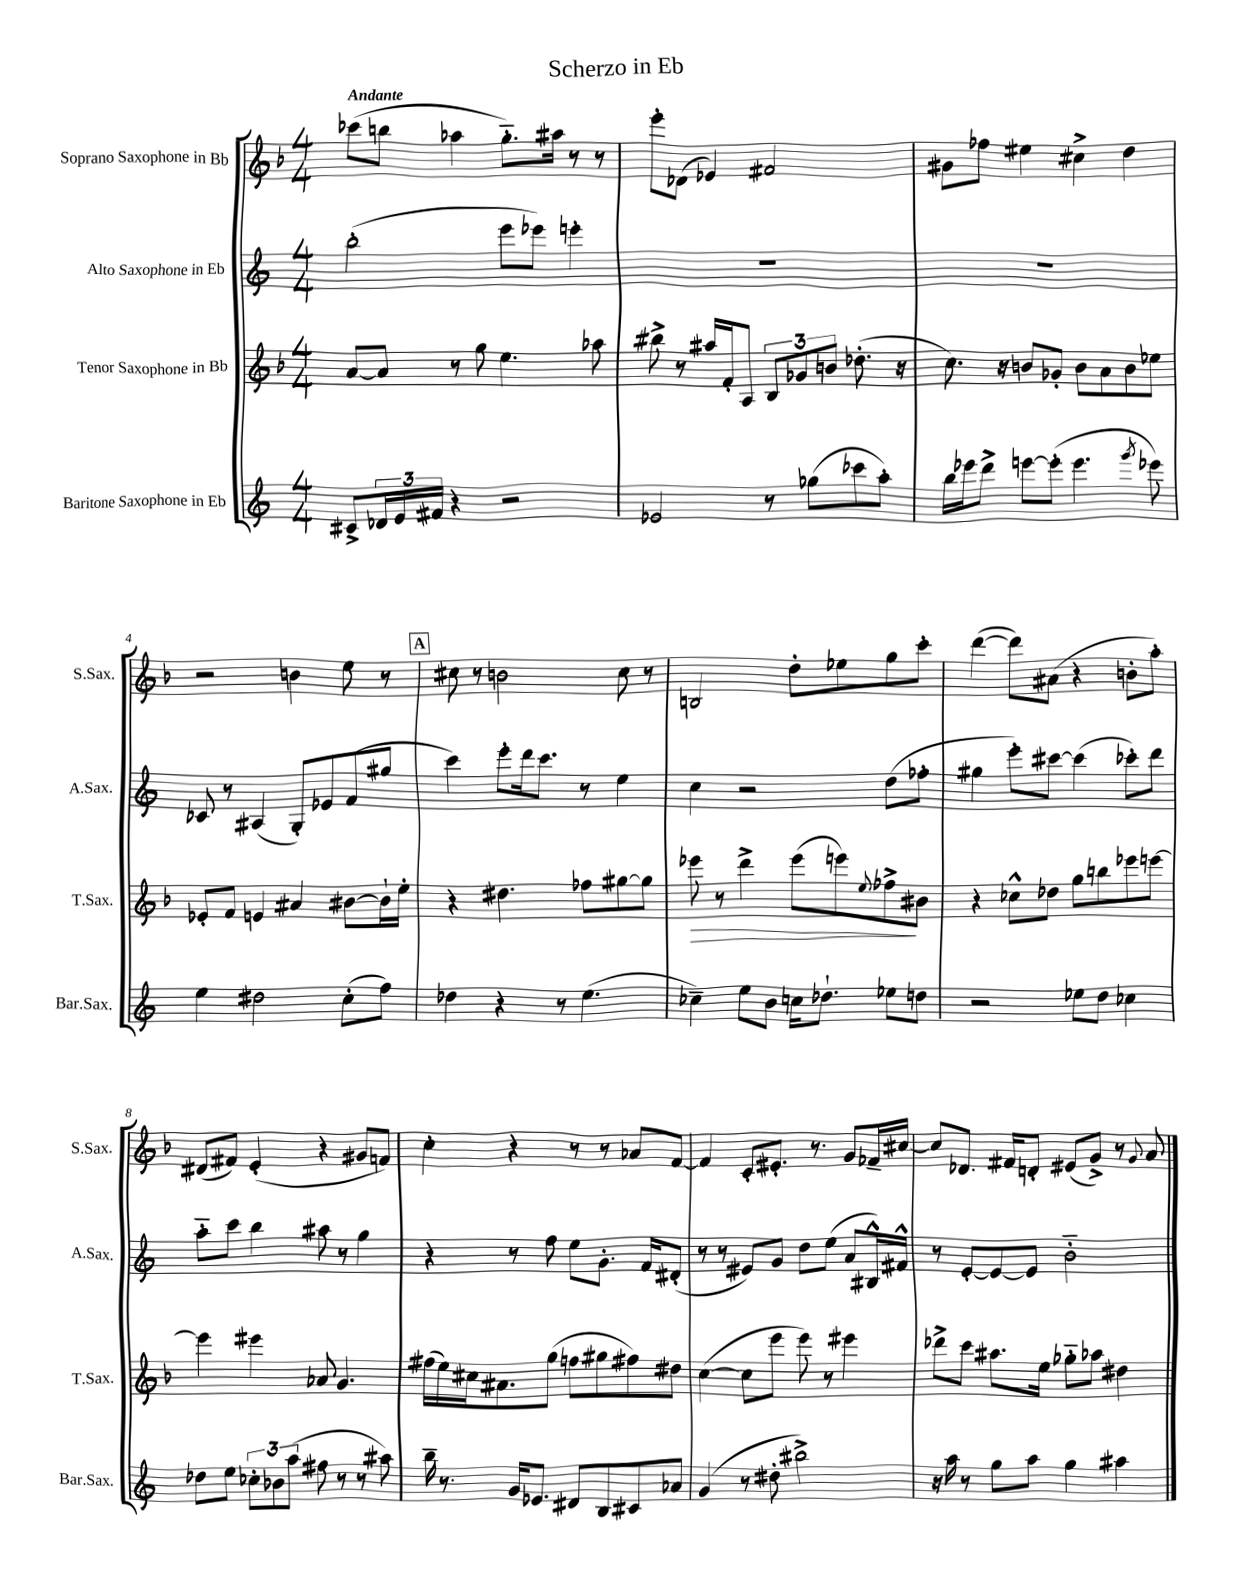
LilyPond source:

\header { title = "Scherzo in Eb" }
<<
\new StaffGroup <<
\new Staff = "s0" \with { instrumentName = "Soprano Saxophone in Bb" shortInstrumentName = "S.Sax." } {
    \clef treble \key f \major \numericTimeSignature \time 4/4 \tempo "Andante"
    ces'''8( b''8 aes''4 g''8.-_) ais''16 r8 r8 |
    e'''8-. des'8( ees'4) fis'2 |
    gis'8 fes''8 eis''4 cis''4-> d''4 |
    r2 b'4 e''8 r8 |
    \mark \markup { \box "A" } cis''8 r8 b'2 cis''8 r8 |
    b2 d''8-. ees''8 g''8 c'''8-. |
    d'''4~( d'''8) ais'8( r4 b'8-. a''8-.) |
    dis'8( fis'8) e'4-.( r4 gis'8 f'8) |
    c''4-. r4 r8 r8 aes'8 f'8~ |
    f'4 c'8-. eis'8.-. r8. g'8 fes'16-- cis''16~ |
    cis''8 des'8. fis'16 d'8-. eis'8( g'8->) r8 \appoggiatura { g'8 } a'8 \bar "|." |
}
\new Staff = "s1" \with { instrumentName = "Alto Saxophone in Eb" shortInstrumentName = "A.Sax." } {
    \clef treble \key c \major \numericTimeSignature \time 4/4
    b''2-.( e'''8 ees'''8) e'''4-. |
    R1 |
    R1 |
    ces'8 r8 ais4( g8-.) ees'8 f'8( gis''8 |
    \mark \markup { \box "A" } c'''4) e'''8-. d'''16 c'''8. r8 e''4 |
    c''4 r2 d''8( fes''8-. |
    gis''4 e'''8-.) cis'''8~ cis'''4( ces'''8-.) d'''8 |
    a''8-_ c'''8 b''4 ais''8 r8 g''4 |
    r4 r8 f''8 e''8 g'8.-. f'16 dis'8-.( |
    r8 r8 eis'8) g'8 d''8 e''8( a'8 bis16-^) fis'16-^ |
    r8 e'8~-. e'8~ e'8 b'2-_ \bar "|." |
}
\new Staff = "s2" \with { instrumentName = "Tenor Saxophone in Bb" shortInstrumentName = "T.Sax." } {
    \clef treble \key f \major \numericTimeSignature \time 4/4
    a'8~ a'8 r8 g''8 e''4. aes''8 |
    bis''8-> r8 ais''16 f'16-. a8 \tuplet 3/2 { bes8 ges'8 b'8 } des''8.-.( r16 |
    c''8.) r16 b'8 ges'8-. b'8 a'8 b'8 ees''8 |
    ees'8-. f'8 e'4 ais'4 bis'8~ bis'16-! e''16-. |
    \mark \markup { \box "A" } r4 dis''4. fes''8 gis''8~ gis''8 |
    ees'''8\> r8 d'''4-> ees'''8( e'''8) \appoggiatura { e''8 } fes''8->\! bis'8 |
    r4 ces''8-^ des''8 g''8 b''8 ees'''8 e'''8~ |
    e'''4 eis'''4 aes'8 g'4. |
    fis''16( e''16) cis''16 ais'8. g''8( f''8 gis''8 fis''8) dis''8 |
    c''4~( c''8 e'''8 e'''8) r8 eis'''4 |
    des'''8-> c'''8 ais''8. e''16 ges''8-_ aes''8 dis''4 \bar "|." |
}
\new Staff = "s3" \with { instrumentName = "Baritone Saxophone in Eb" shortInstrumentName = "Bar.Sax." } {
    \clef treble \key c \major \numericTimeSignature \time 4/4
    cis'8-> \tuplet 3/2 { des'16 e'16 fis'16 } r4 r2 |
    ees'2 r8 ges''8( ces'''8 a''8-.) |
    b''16 ees'''16 d'''8-> e'''8~ e'''8-.( e'''4. \acciaccatura { g'''8 } ees'''8) |
    e''4 dis''2 c''8-.( f''8) |
    \mark \markup { \box "A" } des''4 r4 r8 e''4.( |
    ces''4--) e''8 b'8 c''16 des''8.-! ees''8 d''8 |
    r2 ees''8 d''8 ces''4 |
    des''8 e''8 \tuplet 3/2 { ces''8-. bes'8 a''8( } fis''8 r8 r8 ais''8) |
    b''16-- r8. g'16 ees'8. dis'8 b8 cis'8 aes'8 |
    g'4( r8 dis''8-. bis''2->) |
    r16 a''16 r8 g''8 a''8 g''4 ais''4 \bar "|." |
}
>>
>>
